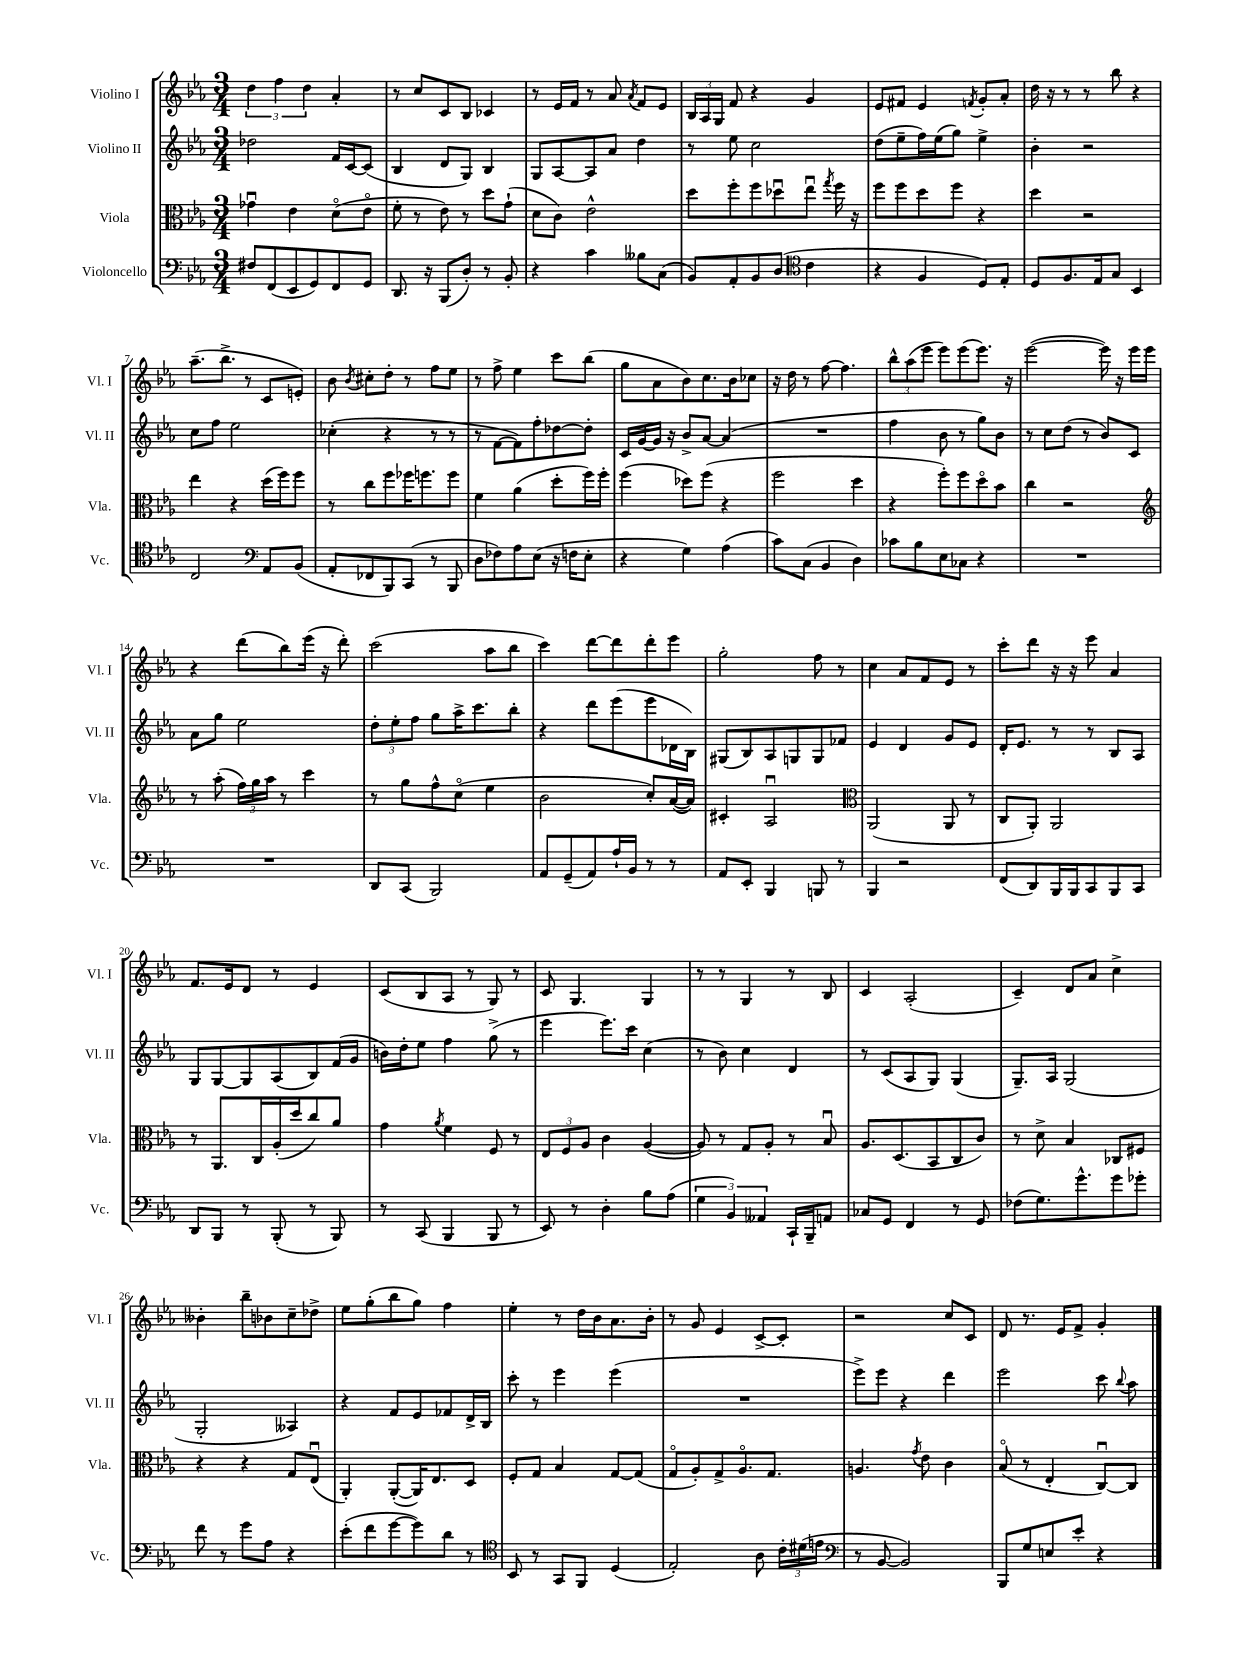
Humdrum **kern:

**kern	**kern	**kern	**kern
*staff4	*staff3	*staff2	*staff1
*clefF4	*clefC3	*clefG2	*clefG2
*k[b-e-a-]	*k[b-e-a-]	*k[b-e-a-]	*k[b-e-a-]
*M3/4	*M3/4	*M3/4	*M3/4
8F#/L	4g-u\	2dd-\	6dd\
(8FF/	.	.	.
.	.	.	6ff\
8EE-/	4e-\	.	.
.	.	.	6dd\
8GG/)	.	.	.
8FF/	(8do\L	16f/LL	4a-'/
.	.	[16c/J	.
8GG/J	8e-o\J	(8c/]J	.
=	=	=	=
8.DD/	8f'\	4B-/	8r
.	8r	.	8cc/L
16r	.	.	.
(8BBB-/L	8e-\)	8d/L	8c/
8D'/J)	8r	8G/J)	8B-/J
8r	8dd\L	4B-/	4c-/
8BB-'/	(8g`\J	.	.
=	=	=	=
4r	8d\L	8G/L	8r
.	8c\J)	[8A-/	16e-/LL
.	.	.	16f/JJ
4c\	2e-^^\	8A-/]	8r
.	.	8a-/J	8a-/
.	.	.	8qa-/
8B--\L	.	4dd\	8f/L
(8C\J	.	.	8e-/J
=	=	=	=
8BB-/L)	8dd\L	8r	24B-/LL
.	.	.	24A-/
.	.	.	24G/JJ
8AA-'/	8ff'\	8ee-\	8f/
8BB-/	8ff\	2cc\	4r
(8D/J	8dd-u\	.	.
*clefC4	*	*	*
4c\	8ee-u\J	.	4g/
.	8qgg/	.	.
.	16ff\	.	.
.	16r	.	.
=	=	=	=
4r	8ff\L	(8dd\L	8e-/L
.	8ff\	8ee-~\	8f#/J
4F/	8dd\	16ff\L)	4e-/
.	.	(16ee-\J	.
.	8ff\J	8gg\J)	.
.	.	.	8qf/
8D/L)	4r	4ee-^\	8g'/L
8E-'/J	.	.	8a-'/J
=	=	=	=
8D/L	4dd\	4b-'\	16dd\
.	.	.	16r
8.F/	.	.	8r
.	2r	2r	8r
16E-/k	.	.	.
8G/J	.	.	8bb-\
4BB-/	.	.	4r
=	=	=	=
2C/	4ee-\	8cc\L	(8.aa-~\L
.	.	8ff\J	.
.	.	.	8.bb-^\J
.	4r	2ee-\	.
.	.	.	8r
*clefF4	*	*	*
8AA-/L	(16dd\LL	.	8c/L
.	16ff\J)	.	.
(8BB-/J	8ff\J	.	8e'/J)
=	=	=	=
8AA-'/L	8r	(4cc-'\	8b-\
.	.	.	8qb-/
8FF-/	8cc\L	.	8cc#'\L
8BBB-/)	8ff\	4r	8dd'\J
(8CC/J	16ff-\K	.	8r
.	8.ff\	.	.
8r	.	8r	8ff\L
8BBB-/	8ff\J	8r	8ee-\J
=	=	=	=
8D\L	4f\	8r	8r
8F-\)	.	[8f\L	8ff^\
8A-\	(4a-\	8f\])	4ee-\
(8E-\J	.	8ff'\	.
16r	8dd'\L	[8dd-\	8ccc\L
16F\LK	.	.	.
8E-'\J	16ff\L)	8dd-'\]J	(8bb-\J
.	16ff'\JJ	.	.
=	=	=	=
4r	(4ff\	16c/LL	8gg\L
.	.	[16g/	.
.	.	16g/]JJ	8a-\
.	.	16r	.
4G\)	8dd-\L)	8b-^/L	8b-\)
.	(8ff\J	[8a-/J	8.cc\
(4A-\	4r	(4a-/]	.
.	.	.	16b-\k
.	.	.	8cc-\J
=	=	=	=
8c\L)	2ff\	2.r	16r
.	.	.	16dd\
(8C\J	.	.	8r
4BB-/	.	.	[8ff\
.	.	.	4.ff\]
4D\)	4dd\	.	.
=	=	=	=
8c-\L	4r	4ff\	12bb-^^\L
.	.	.	(12aa-\
8B-\	.	.	.
.	.	.	12eee-\J
8E-\	8ff'\L)	8b-\	8eee-\L)
8C-\J	8ff\	8r	(8eee-\
4r	8ddo\	8gg\L)	8.eee-\J)
.	8b-\J	8b-\J	.
.	.	.	16r
=	=	=	=
2.r	4cc\	8r	([2eee-\
.	.	8cc\L	.
.	2r	(8dd\J	.
.	.	8r	.
.	.	8b-/L)	16eee-\])
.	.	.	16r
.	.	8c/J	16eee-\LL
.	.	.	16eee-\JJ
=	=	=	=
*	*clefG2	*	*
2.r	8r	8a-\L	4r
.	(8aa-'\	8gg\J	.
.	24ff\LL)	2ee-\	(8ddd\L
.	24gg\	.	.
.	24aa-\JJ	.	.
.	8r	.	8bb-\)
.	4ccc\	.	(16eee-\Jk
.	.	.	16r
.	.	.	8ddd'\)
=	=	=	=
8DD/L	8r	12dd'\L	(2ccc\
.	.	12ee-'\	.
(8CC/J	8gg\L	.	.
.	.	12ff\J	.
2BBB-/)	8ff^^\	8gg\L	.
.	(8cco\J	16aa-^\K	.
.	.	8.ccc\	.
.	4ee-\	.	8aa-\L
.	.	8bb-'\J	8bb-\J
=	=	=	=
8AA-/L	2b-\	4r	4ccc\)
(8GG~/	.	.	.
8AA-/)	.	8ddd\L	[8ddd\L
16A-`/L	.	(8eee-\	8ddd\]
16BB-/JJ	.	.	.
8r	8cc'/L)	8eee-\	8ddd'\
8r	([16a-/L	16d-\L	8eee-\J
.	16a-/]JJ)	16B-\JJ)	.
=	=	=	=
8AA-/L	4c#'/	(8G#/L	2gg'\
8EE-'/J	.	8B-/)	.
4BBB-/	2A-u/	8A-/	.
.	.	8G/	.
8BBB/	.	8G/	8ff\
8r	.	8f-/J	8r
=	=	=	=
*	*clefC3	*	*
4BBB-/	(2AA-/	4e-/	4cc\
2r	.	4d/	8a-/L
.	.	.	8f/
.	8AA-/	8g/L	8e-/J
.	8r	8e-/J	8r
=	=	=	=
(8FF/L	8C/L	16d'/LK	8ccc'\L
.	.	8.e-/J	.
8DD/)	8AA-'/J)	.	8ddd\J
16BBB-/L	2AA-/	8r	16r
16BBB-/J	.	.	16r
8CC/	.	8r	8eee-\
8BBB-/	.	8B-/L	4a-/
8CC/J	.	8A-/J	.
=	=	=	=
8DD/L	8r	8G/L	8.f/L
8BBB-/J	8.AA-/L	[8G/	.
.	.	.	16e-/k
8r	.	8G/]	8d/J
.	16C/L	.	.
(8BBB-'/	(16A-'/	(8A-/	8r
.	16dd/J	.	.
8r	8cc/)	8B-/)	4e-/
8BBB-/)	8a-/J	(16f/L	.
.	.	16g/JJ	.
=	=	=	=
8r	4g\	16b\LL)	(8c/L
.	.	16dd'\J	.
(8CC/	.	8ee-\J	8B-/
.	8qa-/	.	.
4BBB-/	4f\	4ff\	8A-/J
.	.	.	8r
8BBB-/	8F/	(8gg^\	8G/)
8r	8r	8r	8r
=	=	=	=
8EE-/)	12E-/L	4eee-\	8c/
.	12F/	.	.
8r	.	.	4.G/
.	12A-/J	.	.
4D'\	4c\	8.eee-\L)	.
.	.	16ccc\Jk	.
8B-\L	([4A-/	(4cc\	4G/
(8A-\J	.	.	.
=	=	=	=
6G\	8A-/])	8r	8r
.	8r	8b-\)	8r
6BB-/)	.	.	.
.	8G/L	4cc\	4G/
6AA--/	.	.	.
.	8A-'/J	.	.
16CC`/LL	8r	4d/	8r
16BBB-~/J	.	.	.
8AA/J	8B-u/	.	8B-/
=	=	=	=
8C-/L	8.A-/L	8r	4c/
8GG/J	.	(8c/L	.
.	(8.D/	.	.
4FF/	.	8A-/	(2A-'/
.	8BB-/	8G/J)	.
8r	8C/	(4G/	.
8GG/	8c/J)	.	.
=	=	=	=
(8F-\L	8r	8.G~/L)	4c~/)
8.G\)	8d^\	.	.
.	.	16A-/Jk	.
.	4B-/	(2G/	8d/L
8.g^^\	.	.	.
.	.	.	8a-/J
8g\	8C-/L	.	4cc^\
8g-'\J	8F#/J	.	.
=	=	=	=
8f\	4r	2G'/	4b--'\
8r	.	.	.
8g\L	4r	.	8bb-~\L
8A-\J	.	.	8b-\
4r	8G/L	4A--/)	8cc~\
.	(8E-u/J	.	8dd-^\J
=	=	=	=
(8e-'\L	4AA-'/)	4r	8ee-\L
8f\	.	.	(8gg'\
[8g\	([8AA-'/L	8f/L	8bb-\
8g\])	16AA-/]K)	8e-/	8gg\J)
.	8.E-/	.	.
8d\J	.	8f-/	4ff\
8r	8D/J	16d^/L	.
.	.	16B-/JJ	.
=	=	=	=
*clefC4	*	*	*
8BB-/	8F'/L	8ccc'\	4ee-'\
8r	8G/J	8r	.
8GG/L	4B-/	4eee-\	8r
8FF/J	.	.	16dd\LL
.	.	.	16b-\J
(4D/	[8G/L	(4eee-\	8.a-\
.	(8G/]J	.	.
.	.	.	16b-'\Jk
=	=	=	=
2E-'/)	8Go/L	2.r	8r
.	8A-'/)	.	8g/
.	8G^/	.	4e-/
.	8.A-o/	.	.
8A-\	.	.	[8c^/L
.	8.G/J	.	.
24c'\LL	.	.	8c'/]J
(24d#\	.	.	.
24e\JJ	.	.	.
=	=	=	=
*clefF4	*	*	*
8r	4.A/	8eee-^\L)	2r
[8BB-/	.	8eee-\J	.
2BB-/])	.	4r	.
.	8qg/	.	.
.	8e-\	.	.
.	4c\	4ddd\	8cc/L
.	.	.	8c/J
=	=	=	=
8BBB-/L	(8B-o/	2eee-\	8d/
8G/	8r	.	8.r
8E/	4E-'/	.	.
.	.	.	16e-/LK
8e-'/J	.	.	8f^/J
4r	[8Cu/L)	8ccc\	4g'/
.	.	8qqbb-/	.
.	8C/]J	8aa-\	.
==	==	==	==
*-	*-	*-	*-
